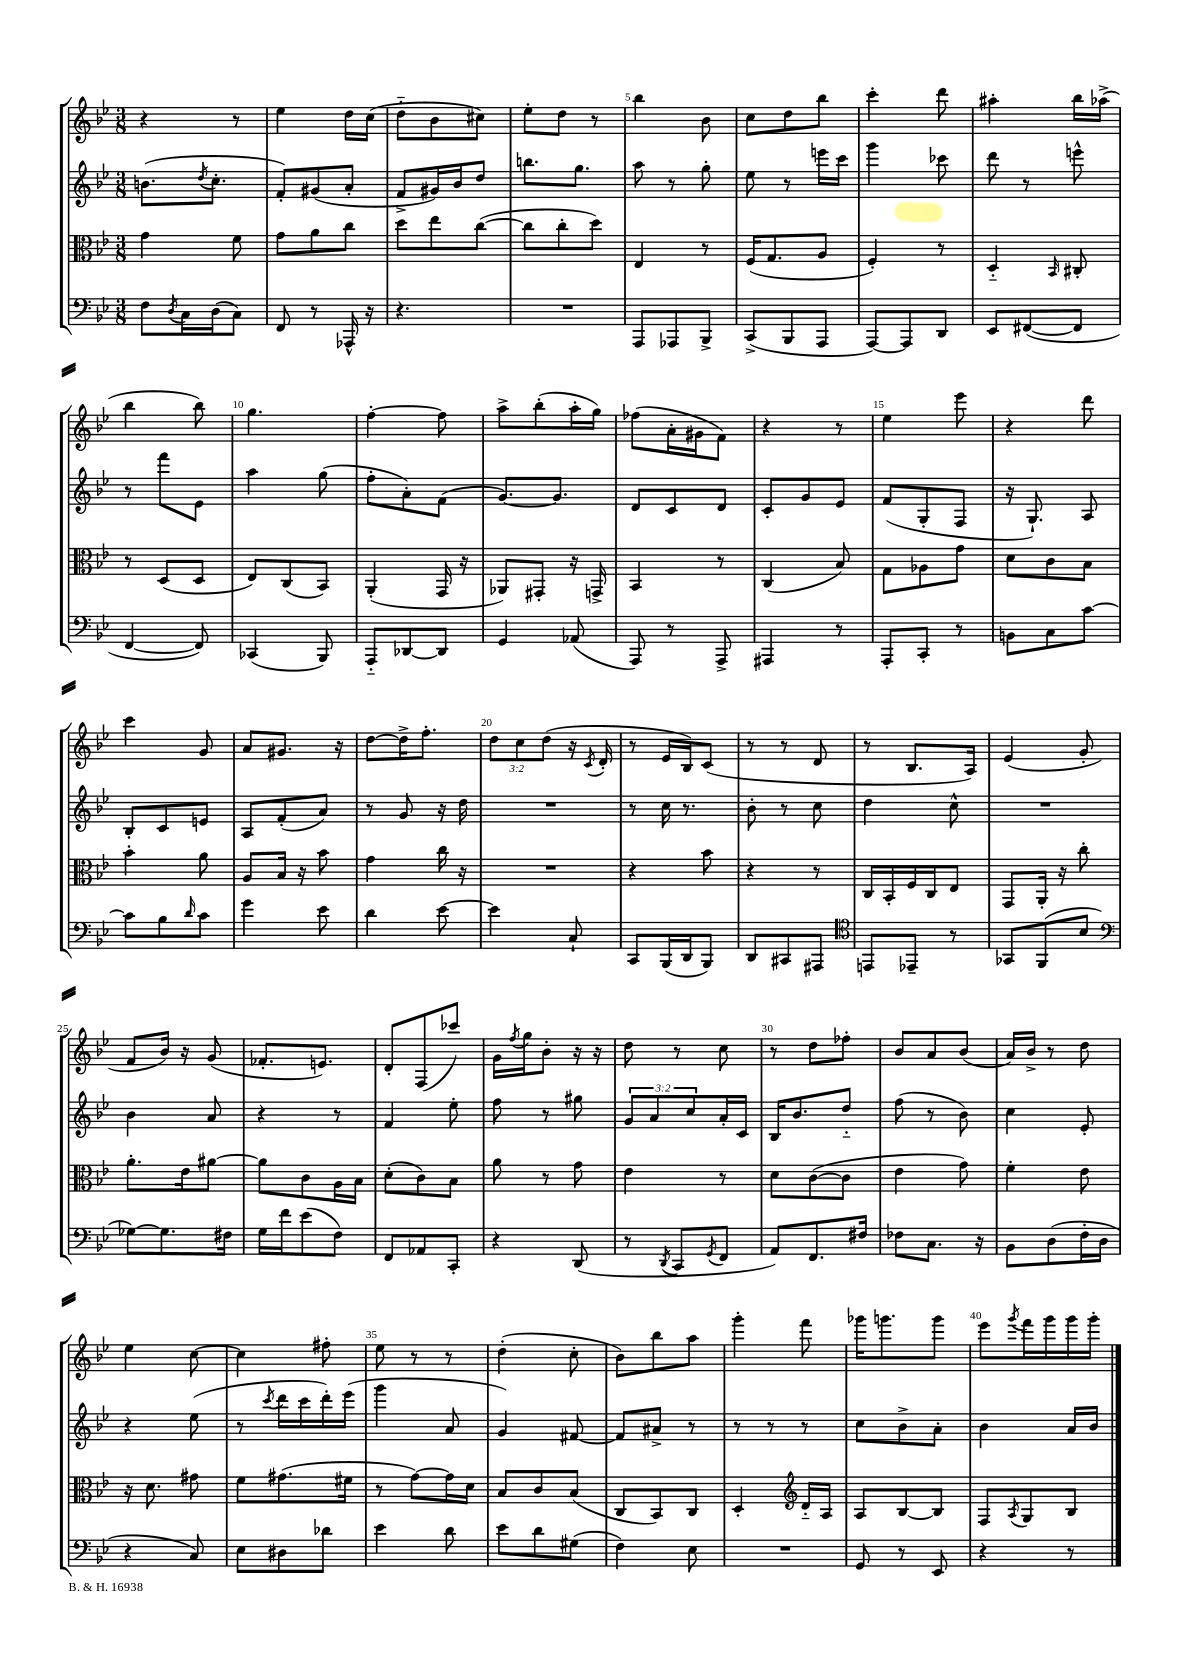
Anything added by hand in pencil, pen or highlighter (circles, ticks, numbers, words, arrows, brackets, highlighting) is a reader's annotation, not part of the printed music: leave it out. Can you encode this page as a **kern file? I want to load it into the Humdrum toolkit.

**kern	**kern	**kern	**kern
*part4	*part3	*part2	*part1
*staff4	*staff3	*staff2	*staff1
*clefF4	*clefC3	*clefG2	*clefG2
*k[b-e-]	*k[b-e-]	*k[b-e-]	*k[b-e-]
*M3/8	*M3/8	*M3/8	*M3/8
=1	=1	=1	=1
8F\L	4g\	(8.bn\L	4r
8qD/	.	.	.
16C\L	.	.	.
.	.	8qdd/	.
(16D\J	.	8.cc'\J	.
8C\J)	8f\	.	8r
=2	=2	=2	=2
8FF/	8g\L	8f'/L)	4ee-\
8r	8a\	(8g#X/	.
16AAA-X^^/	8cc\J	8a'/J	16dd\LL
16r	.	.	(16cc\JJ
=3	=3	=3	=3
4.r	8dd\L	8f^/L	8dd\L
.	8ee-\	16g#X/L)	8b-\
.	.	16b-/J	.
.	([8cc\J	8dd/J	8cc#X\J)
=4	=4	=4	=4
4.r	8cc\L]	8.bbn\L	8ee-'\L
.	8cc'\	.	8dd\J
.	.	8.gg\J	.
.	8dd\J)	.	8r
=5	=5	=5	=5
8AAA/L	4E-/	8aa\	4bb-\
8AAA-X/	.	8r	.
8BBB-^/J	8r	8gg'\	8b-\
=6	=6	=6	=6
(8CC^/L	(16F/KL	8ee-\	8cc\L
.	8.G/	.	.
8BBB-/	.	8r	8dd\
8AAA/J	8A/J	16eeen\LL	8bb-\J
.	.	16ccc\JJ	.
=7	=7	=7	=7
[8AAA/L)	4F'/)	4ggg\	4ccc'\
8AAA/]	.	.	.
8DD/J	8r	8ccc-X\	8ddd\
=8	=8	=8	=8
8EE-/L	4D/	8ddd\	4aa#X'\
([8FF#X/	.	8r	.
.	16qqBB-/	.	.
8FF#/J]	8C#X'/	8eeen^^\	16bb-\LL
.	.	.	(16aa-X^\JJ
!!LO:LB:g=z
=9	=9	=9	=9
[4FF/	8r	8r	4bb-\
.	(8D/L	8fff\L	.
8FF/])	8D/J	8e-\J	8bb-\)
=10	=10	=10	=10
(4CC-X/	8E-/L)	4aa\	4.gg\
.	(8C/	.	.
8BBB-/)	8BB-/J)	(8gg\	.
=11	=11	=11	=11
8AAA/L	(4AA'/	8ff'\L	[4ff'\
[8DD-X/	.	8a'\)	.
8DD-/J]	16GG/	(8f\J	8ff\]
.	16r	.	.
=12	=12	=12	=12
4GG/	8AA-X/L)	[8.g/L)	8aa^\L
.	8GG#X'/J	.	(8bb-'\
.	.	8.g/J]	.
(8AA-X/	16r	.	16aa'\L
.	16GGn^/	.	16gg\JJ)
=13	=13	=13	=13
8AAA/)	4BB-/	8d/L	(8ff-X\L
8r	.	8c/	16a'\L
.	.	.	16g#X\J
8AAA^/	8r	8d/J	8f\J)
=14	=14	=14	=14
4AAA#X/	(4C/	8c'/L	4r
.	.	8g/	.
8r	8B-/)	8e-/J	8r
=15	=15	=15	=15
8AAA'/L	8G\L	(8f/L	4ee-\
8CC'/J	8A-X\	8G'/	.
8r	8g\J	8F/J	8eee-\
=16	=16	=16	=16
8BBn\L	8d\L	16r	4r
.	.	8.G`/)	.
8C\	8c\	.	.
[8c\J	8B-\J	8A/	8ddd\
!!LO:LB:g=z
=17	=17	=17	=17
8c\L]	4b-'\	8B-'/L	4ccc\
8B-\	.	8c/	.
16qqd/	.	.	.
8c\J	8a\	8en/J	8g/
=18	=18	=18	=18
4g\	8A/L	8A/L	8a/L
.	16B-/Jk	(8f'/	8.g#X/J
.	16r	.	.
8e-\	8b-\	8a/J)	.
.	.	.	16r
=19	=19	=19	=19
4d\	4g\	8r	[8dd\L
.	.	8g/	16dd^\K]
.	.	.	8.ff'\J
[8e-\	16cc\	16r	.
.	16r	16dd\	.
=20	=20	=20	=20
4e-\]	4.r	4.r	12dd\L
.	.	.	12cc\
.	.	.	(12dd\J
8C`/	.	.	16r
.	.	.	8qc/
.	.	.	16d'/
=21	=21	=21	=21
8CC/L	4r	8r	8r
(16BBB-/L	.	16cc\	16e-/LL
16DD/J	.	8.r	16B-/J)
8BBB-/J)	8b-\	.	(8c/J
=22	=22	=22	=22
8DD/L	4r	8b-'\	8r
8CC#X/	.	8r	8r
8AAA#X/J	8r	8cc\	8d/
=23	=23	=23	=23
*clefC4	*	*	*
8EEn/L	16C/LL	4dd\	8r
.	16BB-'/	.	.
8EE-X~/J	16F/	.	8.B-/L
.	16C/J	.	.
8r	8E-/J	8cc^^\	.
.	.	.	16A/Jk)
=24	=24	=24	=24
8GG-X/L	8GG/L	4.r	(4e-/
(8FF/	16AA'/Jk	.	.
.	16r	.	.
8B-/J	8cc'\	.	8g'/
!!LO:LB:g=z
=25	=25	=25	=25
*clefF4	*	*	*
[8G-X\L)	8.a'\L	4b-\	8f/L
8.G-\]	.	.	16b-/Jk)
.	16e-\k	.	16r
.	[8a#X\J	8a/	(8g/
16F#X\Jk	.	.	.
=26	=26	=26	=26
16G\LL	8a#\L]	4r	8.f-X'/L
16f\J	.	.	.
(8e-\	8c\	.	.
.	.	.	8.en/J)
8F\J)	16A\L	8r	.
.	16B-\JJ	.	.
=27	=27	=27	=27
8FF/L	(8d'\L	4f/	8d'/L
8AA-X/	8c\)	.	(8F/
8CC'/J	8B-\J	8ee-'\	8ccc-X/J)
=28	=28	=28	=28
4r	8a\	8ff\	16g\LL
.	.	.	8qff/
.	.	.	16gg\J
.	8r	8r	8b-'\J
(8DD/	8g\	8gg#X\	16r
.	.	.	16r
=29	=29	=29	=29
8r	4e-\	12g/L	8dd\
.	.	12a/	.
8qDD/	.	.	.
8CC/L	.	.	8r
.	.	12cc/	.
8qGG/	.	.	.
8FF/J	8r	16a'/L	8cc\
.	.	16c/JJ	.
=30	=30	=30	=30
8AA/L)	8d\L	16B-/KL	8r
.	.	8.b-/	.
8.FF/	([8c\	.	8dd\L
.	8c\J]	8dd/J	8ff-X'\J
16F#X/Jk	.	.	.
=31	=31	=31	=31
8F-X\L	4e-\	(8ff\	8b-/L
8.C\J	.	8r	8a/
.	8g\)	8b-\)	(8b-/J
16r	.	.	.
=32	=32	=32	=32
8BB-\L	4f'\	4cc\	16a/LL)
.	.	.	16b-^/JJ
(8D\	.	.	8r
16F'\L	8e-\	8e-'/	8dd\
16D\JJ	.	.	.
!!LO:LB:g=z
=33	=33	=33	=33
4r	16r	4r	4ee-\
.	8.d\	.	.
8C/)	8g#X\	(8ee-\	[8cc\
=34	=34	=34	=34
8E-\L	8f\L	8r	4cc\]
.	.	8qccc/	.
8D#X\	(8.g#X\	16ddd\LL	.
.	.	16ccc\	.
8d-X\J	.	16ddd'\)	8ff#X'\
.	16f#X\Jk	(16eee-\JJ	.
=35	=35	=35	=35
4e-\	8r	4ggg\	8ee-\
.	[8g\L)	.	8r
8d\	16g\L]	8a/	8r
.	16d\JJ	.	.
=36	=36	=36	=36
8e-\L	8B-/L	4g/)	(4dd'\
8d\	8c/	.	.
(8G#X\J	(8B-/J	[8f#X/	8cc'\
=37	=37	=37	=37
4F\)	8C/L	8f#/L]	8b-\L)
.	8BB-/)	8a#X^/J	8bb-\
8E-\	8C/J	8r	8aa\J
=38	=38	=38	=38
4.r	4D'/	8r	4ggg'\
.	.	8r	.
*	*clefG2	*	*
.	16d/LL	8r	8fff\
.	16A/JJ	.	.
=39	=39	=39	=39
8GG/	8A/L	8cc\L	16ggg-X\KL
.	.	.	8.gggn\
8r	[8B-/	8b-^\	.
8EE-/	8B-/J]	8a'\J	8ggg\J
=40	=40	=40	=40
4r	8F/L	4b-\	8eee-\L
.	8qA/	.	8qggg/
.	8G/	.	16fff\L
.	.	.	16ggg\
8r	8B-/J	16a/LL	16ggg\
.	.	16b-/JJ	16ggg'\JJ
==	==	==	==
*-	*-	*-	*-
